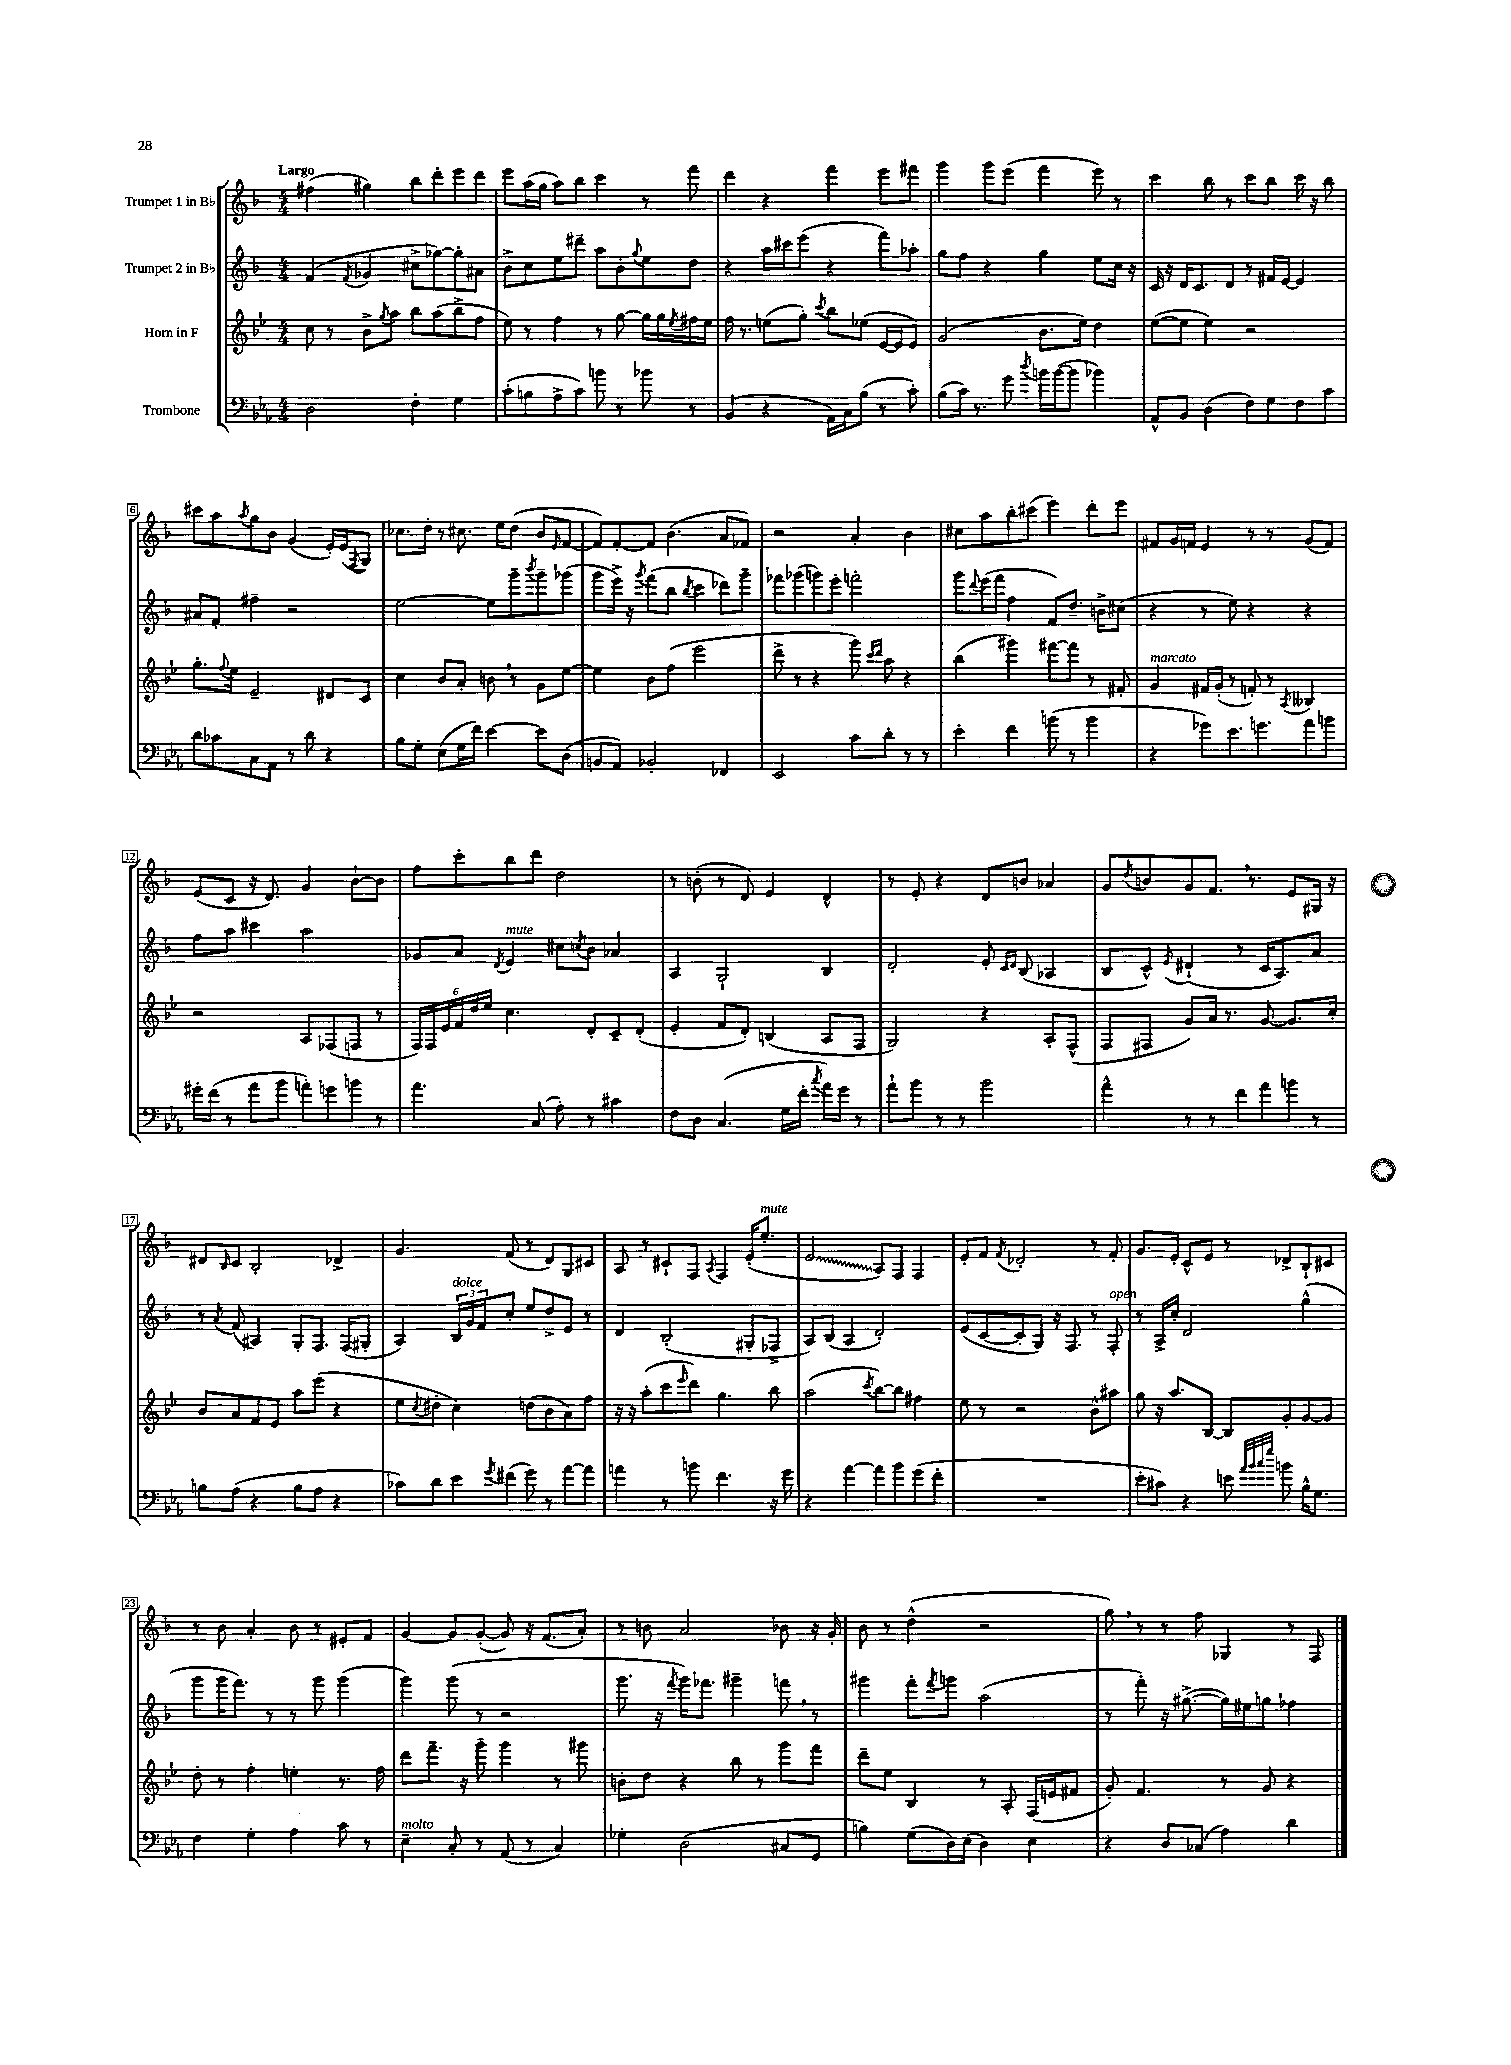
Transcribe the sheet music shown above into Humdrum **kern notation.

**kern	**kern	**kern	**kern
*staff4	*staff3	*staff2	*staff1
*clefF4	*clefG2	*clefG2	*clefG2
*k[b-e-a-]	*k[b-e-]	*k[b-]	*k[b-]
*M4/4	*M4/4	*M4/4	*M4/4
2D	8cc	(4f	(4ff#
.	8r	.	.
.	.	8qf	.
.	8b-^	4g-	4gg#)
.	8qgg	.	.
.	8aa	.	.
4F'	8bb-	8cc#^	8bb-
.	(8aa	[8gg-)	8ddd'
4G	8bb-^	8gg-']	8eee
.	8ff	8a#	8ddd
=	=	=	=
(8c'	8ee-)	8b-^	8eee
8B	8r	8cc	(16aa
.	.	.	16gg
8A-^	4ff	8ee	8aa)
8c)	.	8ddd#~	8bb-
8b	8r	8aa	4ccc
8r	[8gg	8b-'	.
.	.	8qqgg	.
8b-	16gg]	8ee	8r
.	16gg	.	.
.	8qee-	.	.
8r	16ff#	8dd	8fff
.	16ee-	.	.
=	=	=	=
(4BB-	16ff	4r	4ddd
.	8.r	.	.
4r	(8ee	16aa	4r
.	.	16ccc#	.
.	8gg')	(8eee	.
.	8qccc	.	.
16AA-)	8bb-	4r	4fff
16C	.	.	.
(8B-	(8ee-	.	.
8r	[16e-	8fff)	8eee
.	16e-]	.	.
8c')	8e-)	8aa-'	8fff#
=	=	=	=
(8B-	(2g	8gg	4ggg
16c)	.	8ff	.
8.r	.	.	.
.	.	4r	8ggg
8g	.	.	(8eee
8qdd	.	.	.
16b	8.b-	4gg	4fff
([16b	.	.	.
8b]	.	.	.
.	16ee-)	.	.
4b-)	4dd	8ee	8eee)
.	.	16cc	8r
.	.	16r	.
=	=	=	=
8AA-^^	([8ee-	16c	4ccc
.	.	16r	.
8BB-	8ee-]	16d	.
.	.	8.c	.
(4D	4ee-)	.	8bb-
.	.	8d	8r
8F)	2r	8r	8ccc
8G	.	16f#	8bb-
.	.	[16e	.
8F	.	4e]	16ccc
.	.	.	16r
8c	.	.	8bb-
=	=	=	=
8d	8.gg'	8a#	8ccc#
8c-	.	8f'	8aa
.	8qqff	.	.
.	16ee-	.	.
.	.	.	8qaa
8C	2e-~	4ff#~	8gg
8AA-	.	.	8b-
8r	.	2r	(4g
8d	.	.	.
4r	8d#	.	16e')
.	.	.	(16e
.	.	.	8qF
.	8c	.	8G)
=	=	=	=
8B-	4cc	[2ee	8.cc-
8G'	.	.	.
.	.	.	16dd'
(8E-	8b-	.	8r
16G	8a'	.	8.cc#
16f)	.	.	.
[4e-	8b	8ee]	.
.	.	.	16ee
.	8r	8ggg~	(8dd
.	.	8qbbb-	.
8e-]	8g	8ggg~	8b-
.	.	.	16qqe
(8D	[8ee-	(8ggg-	[8f
=	=	=	=
8BB	4ee-]	8ggg	8f])
8AA-)	.	16eee^)	[8f'
.	.	16r	.
.	.	8qggg	.
2BB-'	8b-	(8fff	8f]
.	(8ff	8bb-	(4.b-
.	.	8qbb-	.
.	2eee-	4ccc	.
4FF-	.	8ddd-)	8a
.	.	8ggg~	8f-)
=	=	=	=
2EE-	8ddd^	8fff-	2r
.	8r	(8ggg-	.
.	4r	8ggg)	.
.	.	8eee'	.
8c	8ggg)	2fff'	4a'
.	16qqccc	.	.
.	16qqddd	.	.
8d'	8aa	.	.
8r	4r	.	4b-
8r	.	.	.
=	=	=	=
4e-'	(4bb-	8ggg	8cc#
.	.	8qqddd	.
.	.	(16eee	8aa
.	.	16fff	.
4f	4ggg#)	4ff	8bb-'
.	.	.	(8ccc#
(8b	[8fff#	8f)	4eee)
8r	8fff#]	8.dd~	.
4b	8r	.	8ddd'
.	.	16b^	.
.	8f#'	(8cc#	8eee
=	=	=	=
4r	4g	4r	8f#
.	.	.	16g
.	.	.	16f
8g-)	16f#	8r	4e
.	(16g'	.	.
8.e-	8r	8ee)	.
.	8f')	4r	8r
8.g	.	.	.
.	8r	.	8r
.	8qA	.	.
8a-	4B--	4r	(8g
8b	.	.	8f)
=	=	=	=
16g#'	2r	8ff	(8e
(16f	.	.	.
8r	.	8aa	8c
8a-	.	4ccc#	16r
.	.	.	8.d)
8b-	.	.	.
8a')	8A	2aa	4g
8g	(8F-	.	.
8b	8F	.	[8b-`
8r	8r	.	8b-]
=	=	=	=
4.a-	24F)	8g-	8ff
.	24F	.	.
.	24e-	.	.
.	24f	8a	8ccc'
.	24dd	.	.
.	24ee-	.	.
.	.	8qd	.
.	4.cc	4e	8bb-
(8C	.	.	8ddd
8A-')	.	8cc#	2dd
.	.	8qcc	.
8r	8d'	8b-	.
4c#	8c~	4a-	.
.	(8d'	.	.
=	=	=	=
8F	4e-'	4A	8r
8D	.	.	(8b'
(4.C	8f	2G`	8r
.	8d')	.	8d)
.	(4B	.	4e
16G	.	.	.
16f'	.	.	.
8qcc	.	.	.
16a-)	8A	4B-	4d^^
16g	.	.	.
8r	8F	.	.
=	=	=	=
8a-`	2G)	2d'	8r
8b-	.	.	8e'
8r	.	.	4r
8r	.	.	.
2b-	4r	8e'	8d
.	.	16qqc	.
.	.	16qqd	.
.	.	(8B-	8b
.	8A'	4A-	4a-
.	(8F^^	.	.
=	=	=	=
4a-^^	8F	8B-	8g
.	.	.	8qdd
.	8F#	8c^^)	8b
.	.	8qe	.
8r	8g)	(4d#`	8g
8r	16a	.	8.f
.	8.r	.	.
8f	.	8r	.
.	.	.	8.r
8a-	[8g	16c	.
.	.	8.A)	.
8b	8.g]	.	8e
8r	.	8a	16G#
.	16cc'	.	16r
=	=	=	=
8B	8b-	8r	8d#
.	.	8qa	16qqB-
(8A-	8a	(8f	8c
4r	8f	4A#)	2B-'
.	8e-	.	.
8B	8aa	8G'	.
8A-	(8eee-	8.F	.
4r	4r	.	4d-^
.	.	(16F	.
.	.	8G#'	.
=	=	=	=
8c-)	8ee-	4A)	4.g
.	8qcc	.	.
8d	8dd#'	.	.
8e-	4cc)	24B-	.
.	.	24g	.
.	.	24f	.
8qg	.	.	.
(8f#	.	8cc'	(8f
8g)	(8dd	8ee	8r
8r	8b-	8dd^	8d)
[8a-	8a)	8e	8G
8a-]	8ff	8r	8c#
=	=	=	=
4a	16r	4d	8A
.	16r	.	.
.	(8aa'	.	8r
8r	8ccc	(2B-'	8c#`
.	16qqeee-	.	.
8b	8ddd)	.	8F
.	.	.	8qA
4.f	4.gg	.	4F
.	.	8G#'	(16e'
.	.	.	8.ee'
16r	8bb-	8F-^	.
16g	.	.	.
=	=	=	=
4r	(2aa	8A)	2e
.	.	(8B-	.
[4a-	.	4A	.
.	8qccc	.	.
8a-]	[8bb-)	2d')	8A)
8b-	8bb-]	.	8F
(8g	4ff#	.	4F
8f'	.	.	.
=	=	=	=
1r	8ee-	(8e	8e'
.	8r	[8c	8f
.	.	.	8qf
.	2r	8c']	2d-'
.	.	8G)	.
.	.	16r	.
.	.	8.F	.
.	8b-^^	8r	8r
.	8aa#	8F'	8f'
=	=	=	=
8e-'	8gg	8r	8.g
8c#)	16r	16A^	.
.	8.aa	16cc'	16e'
4r	.	2d	8c^^
.	[8B-	.	8e
8e	8B-]	.	8r
32qqa-	.	.	.
32qqb-	.	.	.
32qqcc	.	.	.
32qqgg	.	.	.
8b	8g'	.	8d-^
16B-^^	[8g	(4gg^^	8B-`
8.G	.	.	.
.	8g]	.	8c#
=	=	=	=
4F	8dd'	8ggg	8r
.	8r	16ggg	8b-
.	.	8.fff)	.
4G'	4ff'	.	4a'
.	.	8r	.
4A-	4ee'	8r	8b-
.	.	8ggg	8r
8c	8.r	(4ggg	8e#'
8r	.	.	8f
.	16ff	.	.
=	=	=	=
4E-~	8ddd	4ggg)	[4g
.	8.fff~	.	.
8C'	.	(8ggg	8g]
.	16r	.	.
8r	8ggg~	8r	([8g'
(8AA-	4ggg	2r	8g])
8r	.	.	16r
.	.	.	(8.f
4C)	8r	.	.
.	8ggg#	.	8a')
=	=	=	=
4G-'	8b'	8.ggg	8r
.	8dd	.	8b
.	.	16r	.
.	.	8qfff	.
(2D	4r	16ggg)	2a
.	.	8.fff-	.
.	8bb-	4ggg#~	.
.	8r	.	.
8C#	8ggg	8fff	8b-
8GG	8fff	8r	16r
.	.	.	16g'
=	=	=	=
4B)	8ddd~	4ggg#	8b-
.	8ee-	.	8r
(8G	4B-	8fff'	(4dd^^
.	.	8qfff	.
16D)	.	8ggg	.
(16E-	.	.	.
4D)	8r	(2aa	2r
.	8A'	.	.
4E-	(16F	.	.
.	16e	.	.
.	8f#	.	.
=	=	=	=
4r	8g')	8r	8gg)
.	4.f	8fff')	8r
8D	.	16r	8r
.	.	([8.gg#^	.
(8C-	.	.	8ff
4A-)	8r	16gg#])	4G-
.	.	16ee#	.
.	8g	8gg	.
4d	4r	4ff-	8r
.	.	.	8F
==	==	==	==
*-	*-	*-	*-
